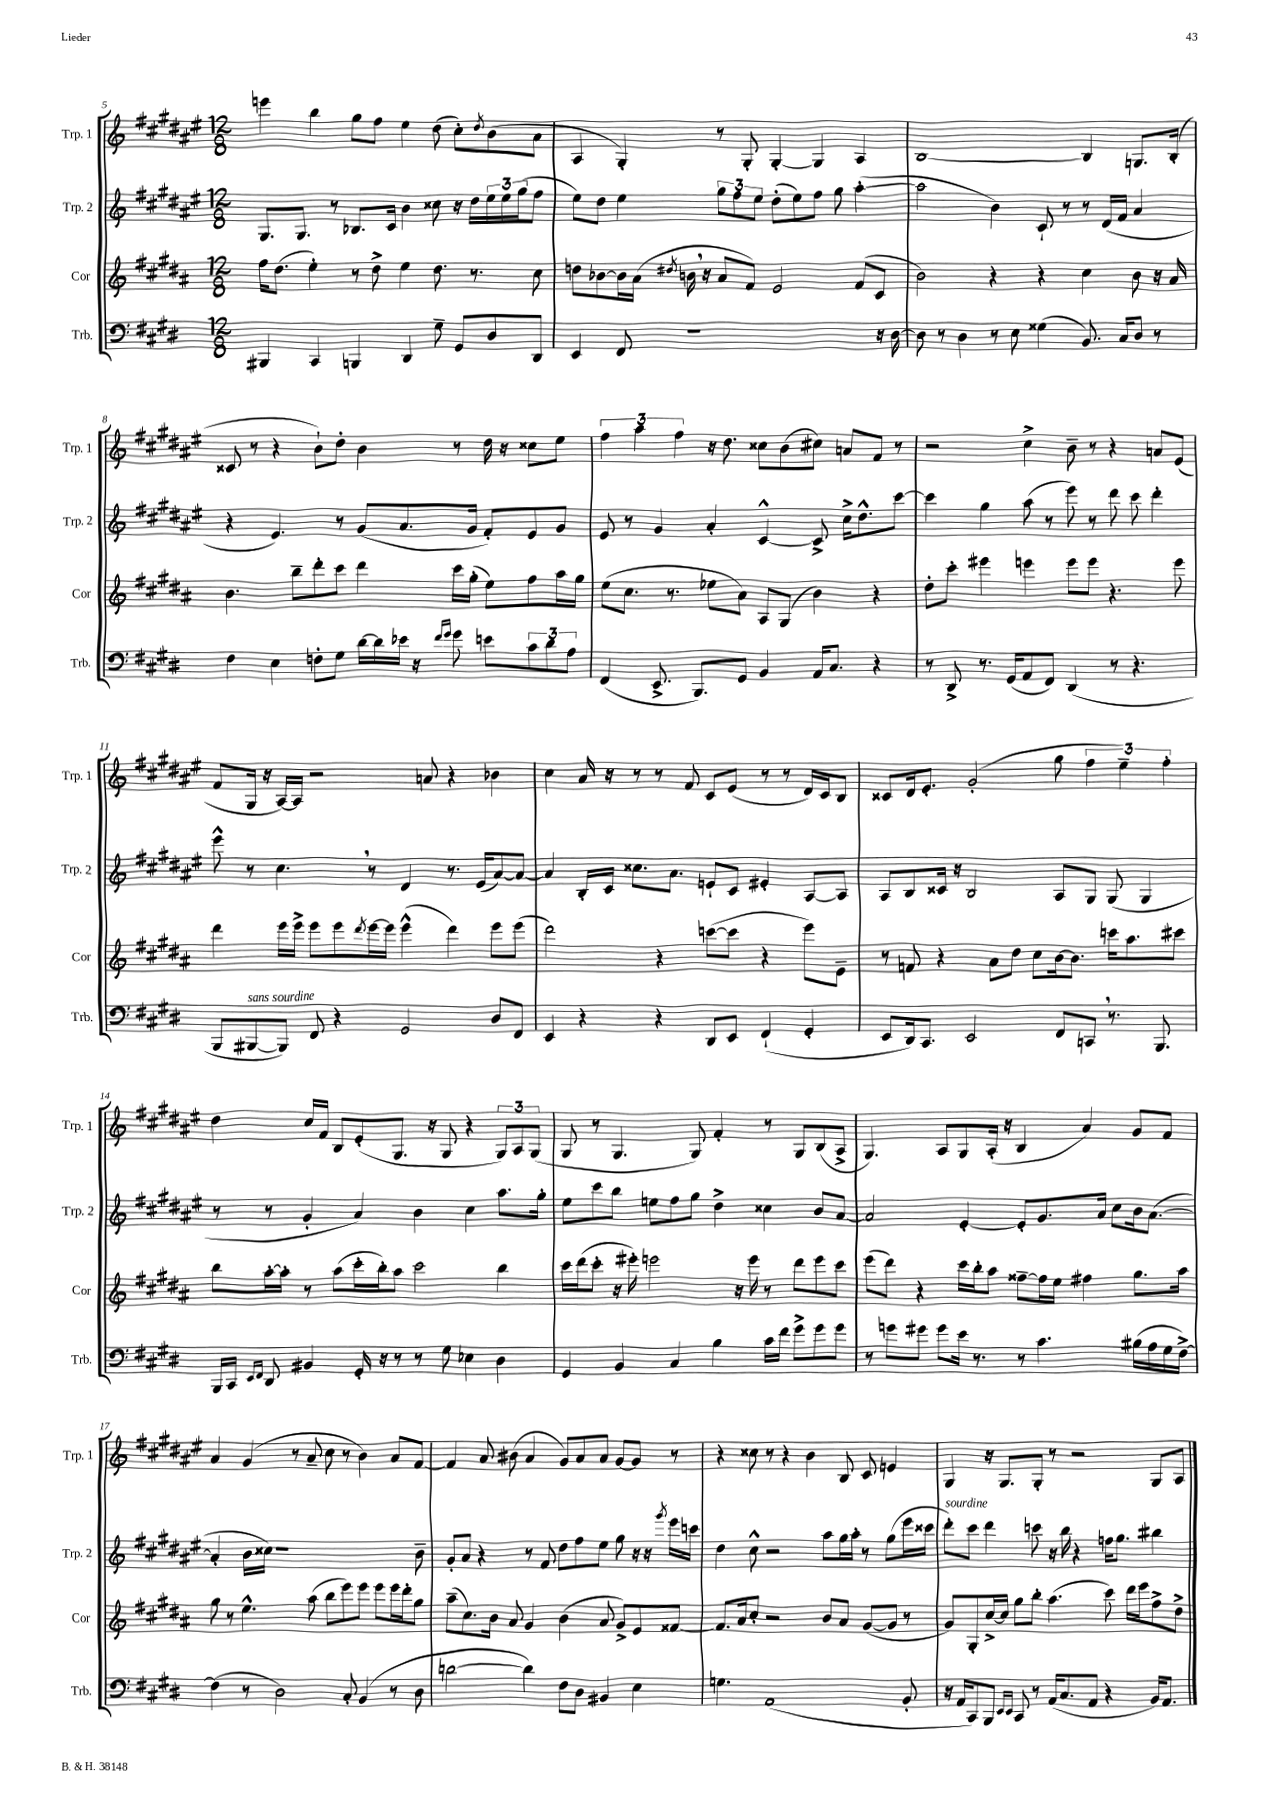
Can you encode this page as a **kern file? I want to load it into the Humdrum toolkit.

**kern	**kern	**kern	**kern
*part4	*part3	*part2	*part1
*staff4	*staff3	*staff2	*staff1
*I"Trb.	*I"Cor	*I"Trp. 2	*I"Trp. 1
*I'Trb.	*I'Cor	*I'Trp. 2	*I'Trp. 1
*clefF4	*clefG2	*clefG2	*clefG2
*k[f#c#g#d#]	*k[f#c#g#d#a#]	*k[f#c#g#d#a#e#]	*k[f#c#g#d#a#e#]
*M12/8	*M12/8	*M12/8	*M12/8
=5	=5	=5	=5
4BBB#X/	16ff#\KL	8.G#/L	4eeen\
.	(8.dd#\J	.	.
.	.	8.G#/J	.
4CC#/	4ee'\)	.	4bb\
.	.	8r	.
4BBBn/	8r	8.B-X/L	8gg#\L
.	8dd#^\	.	8ff#\J
.	.	16c#/Jk	.
4DD#/	4ee\	4b\	4ee#\
8G#~\	8.dd#\	8cc##X\	(8dd#\
8GG#/L	.	16r	8cc#'\L)
.	8.r	16dd#\LL	.
.	.	.	8qdd#/
8D#/	.	24ee#\	(8b\
.	.	24ee#\	.
.	.	(24gg#\J	.
8DD#/J	8cc#\	8ff#\J	8a#\J
=6	=6	=6	=6
4EE/	8ddn\L	8ee#\L)	4A#/
.	[8b-X\	8dd#\J	.
8FF#/	16b-\L]	4ee#\	4G#'/)
.	(16a#\JJ	.	.
.	8qdd#X/	.	.
1r	16bn,\	.	.
.	16r	.	.
.	8a#/L	12gg#\L	8r
.	.	12ff#\	.
.	8f#/J)	.	8G#'/
.	.	12ee#\J	.
.	2e/	(8dd#'\L	[4G#'/
.	.	8ee#\)	.
.	.	8ff#\J	4G#/]
.	.	8gg#\	.
.	(8f#/L	([4aa#'\	4A#/
16r	8c#/J	.	.
[16D#\	.	.	.
=7	=7	=7	=7
8D#\]	2b\)	2aa#\]	[1B
8r	.	.	.
4D#\	.	.	.
8r	4r	4b\)	.
8E\	.	.	.
(4G##X\	4r	8c#`/	.
.	.	8r	.
8.BB/)	4cc#\	8r	4B/]
.	.	(16d#/LL	.
16C#/KL	.	16f#/JJ	.
8D#/J	8b\	4a#/	8.Gn/L
8r	16r	.	.
.	16a#/	.	(16B'/Jk
!!LO:LB:g=z
=8	=8	=8	=8
4F#\	4.b\	4r	8c##X/
.	.	.	8r
4E\	.	4.e#/)	4r
.	8bb~\L	.	.
8Fn'\L	8ddd#'\	.	8b`\L)
8G#\J	8ccc#\J	8r	8dd#'\J
[16d#\LL	4ddd#\	(8g#/L	4b\
16d#\]	.	.	.
16e-X\JJ	.	8.a#/	.
16r	.	.	.
16qqf#/LL	.	.	.
16qqg#/JJ	.	.	.
8g#\	16ccc#\LL	.	8r
.	(16gg#'\JJ	16g#/Jk	.
8en\L	8ee\L)	8f#'/L)	16dd#\
.	.	.	16r
12c#\	8ff#\	8e#/	8cc##X\L
12d#\	.	.	.
.	16aa#\L	8g#/J	8ee#\J
12A\J	.	.	.
.	16gg#\JJ	.	.
=9	=9	=9	=9
(4FF#/	(8ee\L	8e#/	6ff#\
.	8.cc#\J	8r	.
.	.	.	6aa#\
8.EE^/	.	4g#/	.
.	8.r	.	.
.	.	.	6ff#\
8.BBB/L)	.	.	.
.	8ee-X\L	4a#'/	16r
.	.	.	8.dd#\
8GG#/J	8a#\J)	.	.
4BB/	8A#/L	[4c#^^/	8cc##X\L
.	(8G#/J	.	(8b\
16AA/KL	4b\)	8c#^/]	8cc#X\J)
8.C#/J	.	.	.
.	.	16cc#^\KL	8an/L
.	.	8.dd#^^\	.
4r	4r	.	8f#/J
.	.	[8ccc#\J	8r
=10	=10	=10	=10
8r	8dd#'\L	4ccc#\]	2r
8DD#^/	8ccc#'\J	.	.
8.r	4eee#X\	4gg#\	.
(16GG#/KL	.	.	.
8AA/	4eeen\	(8aa#\	4cc#^\
8FF#/J)	.	8r	.
(4DD#/	8eee\L	8eee#\)	8b~\
.	8eee\J	8r	8r
8r	4.r	8ddd#\	4r
4.r	.	8ccc#\	.
.	.	4ddd#'\	8an/L
.	8eee\	.	(8e#/J
!!LO:LB:g=z
=11	=11	=11	=11
8BBB/L	4ddd#\	8eee#^^\	8f#/L
!LO:TX:a:i:t=sans sourdine	!	!	!
[8BBB#X/	.	8r	16G#/Jk
.	.	.	16r
8BBB#/J])	16eee\LL	4.cc#,\	[16A#/LL)
.	16eee^\JJ	.	16A#/JJ]
8FF#/	8eee\L	.	2r
4r	8eee\	.	.
.	8qddd#/	.	.
.	[16eee\L	8r	.
.	16eee\JJ]	.	.
2GG#/	(4eee^^\	4d#/	.
.	.	.	8an/
.	4ddd#\)	8.r	4r
.	.	(16e#/KL	.
8D#/L	8eee\L	[8a#/)	4b-X\
8FF#/J	(8eee\J	8a#/J_	.
=12	=12	=12	=12
4EE/	2ddd#\)	4a#/]	4cc#\
4r	.	16B'/LL	16a#/
.	.	16c#/JJ	16r
.	.	8.cc##X\L	8r
4r	4r	.	8r
.	.	8.a#\J	.
.	.	.	8f#/
8DD#/L	([8cccn\L	8en`/L	8c#/L
8EE/J	8ccc\J]	8c#/J	(8e#/J
(4FF#`/	4r	4e#X'/	8r
.	.	.	8r
4GG#'/	8eee\L)	[8A#/L	16d#/LL)
.	.	.	16c#/J
.	8e~\J	8A#/J]	8B/J
=13	=13	=13	=13
8EE/L	8r	8A#/L	8c##X/L
16DD#/k)	8fn/	8B/	16d#/k
8.CC#/J	.	.	8.e#'/J
.	4r	16c##X/Jk	.
.	.	16r	.
2EE/	.	2B/	(2g#'/
.	8a#\L	.	.
.	8dd#\J	.	.
.	8cc#\L	.	.
8FF#/L	[16b\k	8A#/L	8gg#\
.	8.b\J]	.	.
8CCn,/J	.	8G#/J	6ff#\
8.r	16cccn\KL	(8G#/	.
.	.	.	6ee#~\)
.	8.aa#\	.	.
.	.	4G#/	.
8.BBB/	.	.	.
.	.	.	6ff#'\
.	8ccc#X\J	.	.
!!LO:LB:g=z
=14	=14	=14	=14
16BBB/LL	8bb\L	8r	4dd#\
16CC#/JJ	.	.	.
16qqEE/LL	.	.	.
16qqFF#/JJ	.	.	.
8DD#/	[16aa#'\L	8r	.
.	16aa#'\JJ]	.	.
4BB#X/	8r	4g#'/	16cc#/LL
.	.	.	16f#/JJ
.	(8aa#\L	.	8B/L
16GG#'/	16ccc#'\L	4a#/)	(8e#'/
16r	16bb'\J)	.	.
8r	8aa#\J	.	8.G#/J
8r	2ccc#\	4b\	.
.	.	.	16r
8G#\	.	.	8G#/
4E-X\	.	4cc#\	4r
4D#\	4bb\	8.aa#\L	12G#/L)
.	.	.	12A#/
.	.	.	(12G#/J
.	.	16gg#'\Jk	.
=15	=15	=15	=15
4GG#/	16ccc#\LL	8ee#\L	8G#/
.	(16ddd#\J	.	.
.	8ccc#'\J	8ccc#\	8r
4BB/	16r	8bb\J	4.G#/
.	16eee#X'\)	.	.
.	2eeen\	8een\L	.
4C#/	.	8ff#\	.
.	.	8gg#\J	8G#/)
4B\	.	4dd#^\	4f#'/
.	16r	.	.
.	16eee\	.	.
16c#\LL	8r	4cc##X\	8r
16f#\JJ	.	.	.
8g#^\L	8ddd#\L	.	8G#/L
8g#\	8eee\	8b/L	(8B/
8g#\J	8ccc#\J	[8a#/J	8A#^/J
=16	=16	=16	=16
8r	(8eee\L	2a#/]	4.G#/)
8gn\L	8ddd#\J)	.	.
8g#X\J	4r	.	.
8g#\L	.	.	8A#/L
16e\Jk	16ccc#\LL	[4e#'/	8G#/
8.r	16bb'\J	.	.
.	8aa#\J	.	(16A#'/Jk
.	.	.	16r
8r	[8ff##X~\L	8e#'/L]	4B/
4.c#\	16ff##\L]	8.g#/	.
.	16ee\JJ	.	.
.	4ff#X\	.	4a#/)
.	.	16a#/Jk	.
.	.	8cc#\L	.
(16B#X\LL	8.gg#\L	16b\k	8g#/L
16A\	.	([8.a#\J	.
16G#\	.	.	8f#/J
[16F#^\JJ)	16aa#\Jk	.	.
!!LO:LB:g=z
=17	=17	=17	=17
(4F#\]	8gg#\	4a#'/]	4a#/
.	8r	.	.
8r	4.ee^^\	16b\LL	(4g#/
.	.	16cc##X\JJ)	.
2D#\)	.	1r	.
.	.	.	8r
.	(8aa#\	.	8a#~/
.	8bb\L	.	8cc#\
8C#'/	8eee\)	.	8r
(4BB/	8eee\J	.	4b\)
.	8eee\L	.	.
8r	16eee\L	.	8a#/L
.	16ddd#'\J	.	.
8D#\	8gg#\J	8b~\	[8f#/J
=18	=18	=18	=18
[2dn\	(8aa#~\L	8g#'/L	4f#/]
.	8.cc#\)	8a#/J	.
.	.	4r	8a#/
.	16b\Jk	.	.
.	8a#/	.	(8b#X\
4d\])	4g#/	8r	4a#/
.	.	8f#/	.
8F#\L	(4b\	8dd#\L	8g#/L)
8D#\J	.	8ff#\	8a#/
4BB#X/	8a#/	8ee#\J	8a#/J
.	8g#^/L)	8gg#\	[8g#/L
4E\	8e/	16r	8g#/J]
.	.	16r	.
.	.	8qggg#/	.
.	[8f##X/J	16eee#\LL	8r
.	.	16cccn\JJ	.
=19	=19	=19	=19
4.Gn\	8.f##/L]	4dd#\	4r
.	16a#/k	.	.
.	8cc#'/J	8cc#^^\	8cc##X\
(1AA	2r	2r	8r
.	.	.	4r
.	.	.	4b\
.	8b/L	8aa#\L	.
.	8a#/J	16gg#\L	8B/
.	.	16aa#'\JJ	.
.	([8g#/L	8r	8c#/
.	8g#/J]	(8gg#\L	4en/
8BB'/	8r	16eee#\L	.
.	.	16ccc##X\JJ	.
=20	=20	=20	=20
!	!	!LO:TX:a:i:t=sourdine	!
16r	8g#/L)	8ddd#'\L)	4G#/
16AA/KL	.	.	.
8CC#/)	8G#'/	8ccc#\J	.
8BBB/J	[16cc#^/L	4ddd#\	16r
.	16cc#/JJ]	.	8.G#/L
16qqEE/LL	.	.	.
16qqEE/JJ	.	.	.
8CC#/	8gg#\L	.	.
8r	8bb'\J	8cccn\	8G#'/J
(16AA/KL	(4.aa#\	16r	8r
8.C#/	.	16bb\	.
.	.	4r	2r
8AA/J	.	.	.
4r	8ccc#\)	16ffn\KL	.
.	.	8.gg#\J	.
.	16ddd#\LL	.	.
.	16eee\J	.	.
16BB/KL)	8ff#^\	4bb#X\	8G#/L
8.AA/J	.	.	.
.	8dd#^\J	.	8A#/J
==	==	==	==
*-	*-	*-	*-
